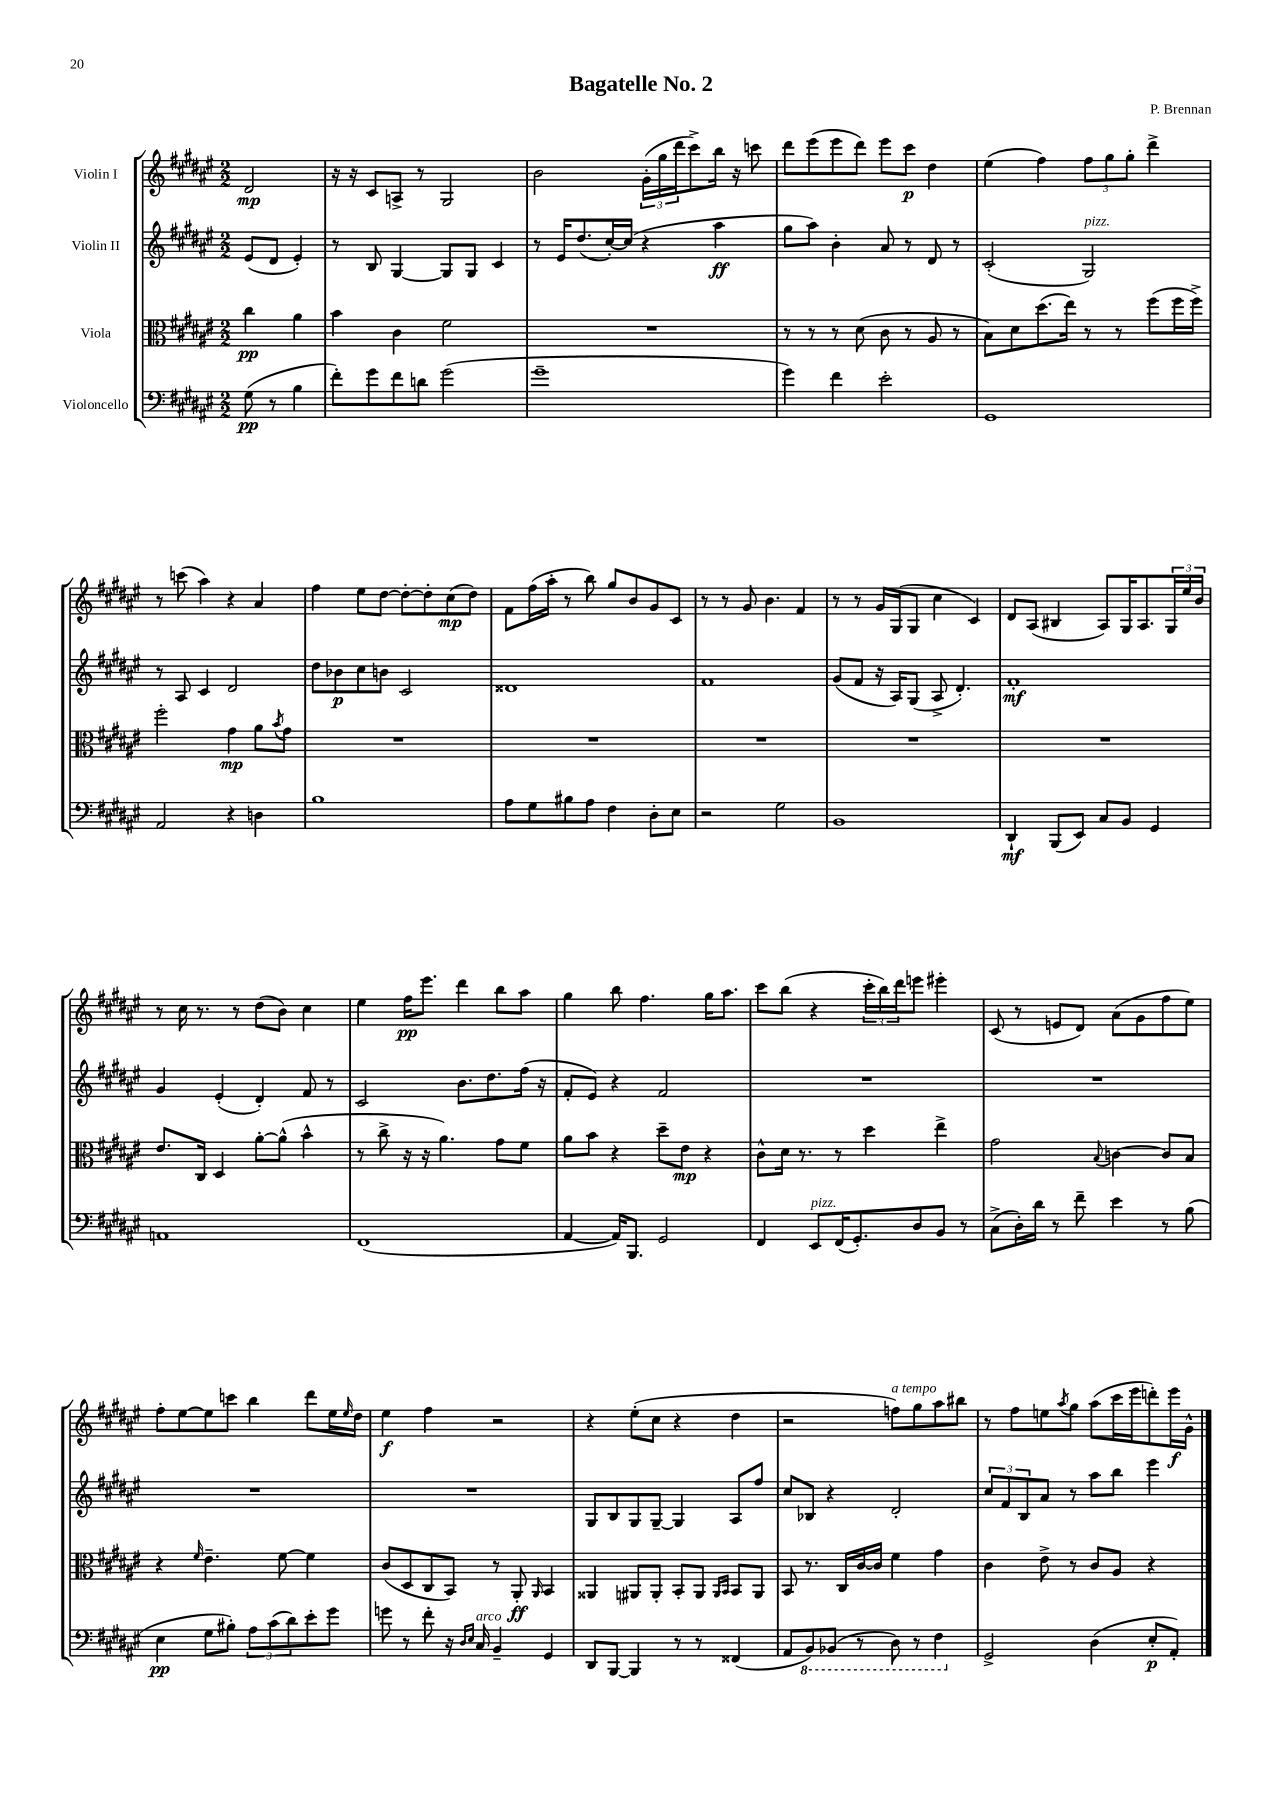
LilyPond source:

\header { title = "Bagatelle No. 2" composer = "P. Brennan" }
<<
\new StaffGroup <<
\new Staff = "s0" \with { instrumentName = "Violin I" } {
    \clef treble \key fis \major \numericTimeSignature \time 2/2 \partial 2
    dis'2\mp |
    r16 r16 cis'8 a8-> r8 gis2 |
    b'2 \tuplet 3/2 { gis'16-.( gis''16 dis'''16 } cis'''8->) b''16 r16 c'''8 |
    dis'''8 eis'''8( eis'''8 dis'''8) eis'''8 cis'''8\p dis''4 |
    eis''4( fis''4) \tuplet 3/2 { fis''8 gis''8 gis''8-. } dis'''4-> |
    r8 c'''8( ais''4) r4 ais'4 |
    fis''4 eis''8 dis''8~ dis''8~-. dis''8-. cis''8\mp( dis''8) |
    fis'8 fis''16( ais''16-. r8 b''8) gis''8 b'8 gis'8 cis'8 |
    r8 r8 gis'8 b'4. fis'4 |
    r8 r8 gis'16 gis16( gis8 cis''4 cis'4) |
    dis'8 ais8( bis4 ais8) gis16 ais8. \tuplet 3/2 { gis16 eis''16 b'16 } |
    r8 cis''16 r8. r8 dis''8( b'8) cis''4 |
    eis''4 fis''16\pp eis'''8. dis'''4 b''8 ais''8 |
    gis''4 b''8 fis''4. gis''16 ais''8. |
    cis'''8 b''8( r4 \tuplet 3/2 { cis'''16-. b''16) dis'''16 } e'''8 eis'''4-. |
    cis'8( r8 e'8 dis'8) ais'8( gis'8 fis''8 eis''8) |
    fis''8-. eis''8~ eis''8 c'''8 b''4 dis'''8 eis''16 \grace { eis''16 } dis''16 |
    eis''4\f fis''4 r2 |
    r4 eis''8-.( cis''8 r4 dis''4 |
    r2 f''8^\markup { \italic "a tempo" }) gis''8 ais''8 bis''8 |
    r8 fis''8 e''8 \acciaccatura { ais''8 } gis''8 ais''8( cis'''16 eis'''16 d'''8-.) eis'''16\f gis'16-^ \bar "|." |
}
\new Staff = "s1" \with { instrumentName = "Violin II" } {
    \clef treble \key fis \major \numericTimeSignature \time 2/2 \partial 2
    eis'8( dis'8 eis'4-.) |
    r8 b8 gis4~ gis8 gis8 cis'4 |
    r8 eis'16 dis''8.( cis''16~-.) cis''16( r4 ais''4\ff |
    gis''8 ais''8) b'4-. ais'8 r8 dis'8 r8 |
    cis'2-.( gis2^\markup { \italic "pizz." }) |
    r8 ais8 cis'4 dis'2 |
    dis''8 bes'8\p cis''8 b'8 cis'2 |
    disis'1 |
    fis'1 |
    gis'8( fis'8 r16 ais16) gis8( ais8-> dis'4.-.) |
    fis'1-.\mf |
    gis'4 eis'4-.( dis'4-.) fis'8 r8 |
    cis'2 b'8. dis''8. fis''16( r16 |
    fis'8-. eis'8) r4 fis'2 |
    R1 |
    R1 |
    R1 |
    R1 |
    gis8 b8 gis8 gis8~-- gis4 ais8 fis''8 |
    cis''8 bes8 r4 dis'2-. |
    \tuplet 3/2 { cis''8 fis'8 b8 } ais'8 r8 ais''8 b''8 eis'''4 \bar "|." |
}
\new Staff = "s2" \with { instrumentName = "Viola" } {
    \clef alto \key fis \major \numericTimeSignature \time 2/2 \partial 2
    cis''4\pp ais'4 |
    b'4 cis'4 fis'2 |
    R1 |
    r8 r8 r8 dis'8( cis'8 r8 ais8 r8 |
    b8) dis'8 dis''8.( eis''16) r8 r8 fis''8( fis''16 fis''16->) |
    fis''2-. gis'4\mp ais'8 \acciaccatura { b'8 } gis'8 |
    R1 |
    R1 |
    R1 |
    R1 |
    R1 |
    eis'8. cis16 dis4 ais'8~-. ais'8-^( b'4-^ |
    r8 cis''8-> r16 r16 ais'4.) gis'8 fis'8 |
    ais'8 b'8 r4 dis''8-- eis'8\mp r4 |
    cis'8-^ dis'16 r8. r8 dis''4 eis''4-> |
    gis'2 \appoggiatura { b8 } c'4~ c'8 b8 |
    r4 \grace { fis'16 } eis'4.-- fis'8~ fis'4 |
    cis'8( dis8 cis8 b,8) r8 ais,8-.\ff \grace { ais,16 } b,4 |
    aisis,4 ais,8 ais,8-. b,8-. ais,8 \grace { ais,16 b,16 } b,8 ais,8 |
    b,8 r8. cis16 cis'16~ cis'16 fis'4 gis'4 |
    cis'4 eis'8-> r8 cis'8 ais8 r4 \bar "|." |
}
\new Staff = "s3" \with { instrumentName = "Violoncello" } {
    \clef bass \key fis \major \numericTimeSignature \time 2/2 \partial 2
    gis8\pp( r8 b4 |
    fis'8-.) gis'8 fis'8 d'8 gis'2( |
    gis'1-- |
    gis'4) fis'4 eis'2-. |
    gis,1 |
    ais,2 r4 d4 |
    b1 |
    ais8 gis8 bis8 ais8 fis4 dis8-. eis8 |
    r2 gis2 |
    b,1 |
    dis,4-!\mf b,,8( eis,8) cis8 b,8 gis,4 |
    a,1 |
    fis,1( |
    ais,4~ ais,16) b,,8. gis,2 |
    fis,4 eis,8^\markup { \italic "pizz." } fis,16( gis,8.-.) dis8 b,8 r8 |
    cis8->( dis16-.) dis'16 r8 fis'8-- eis'4 r8 b8( |
    eis4\pp gis8 bis8-.) \tuplet 3/2 { ais8 cis'8( dis'8) } eis'8-. gis'8 |
    g'8 r8 fis'8-. r16 \grace { dis16 eis16 } cis16^\markup { \italic "arco" } b,4-- gis,4 |
    dis,8 b,,8~ b,,4 r8 r8 fisis,4( |
    ais,8 \ottava #-1 b,,8) bes,,8( r8 dis,8) r8 fis,4 \ottava #0 |
    gis,2-> dis4( eis8-.\p ais,8-.) \bar "|." |
}
>>
>>
\layout { \context { \Score \remove "Bar_number_engraver" } }
